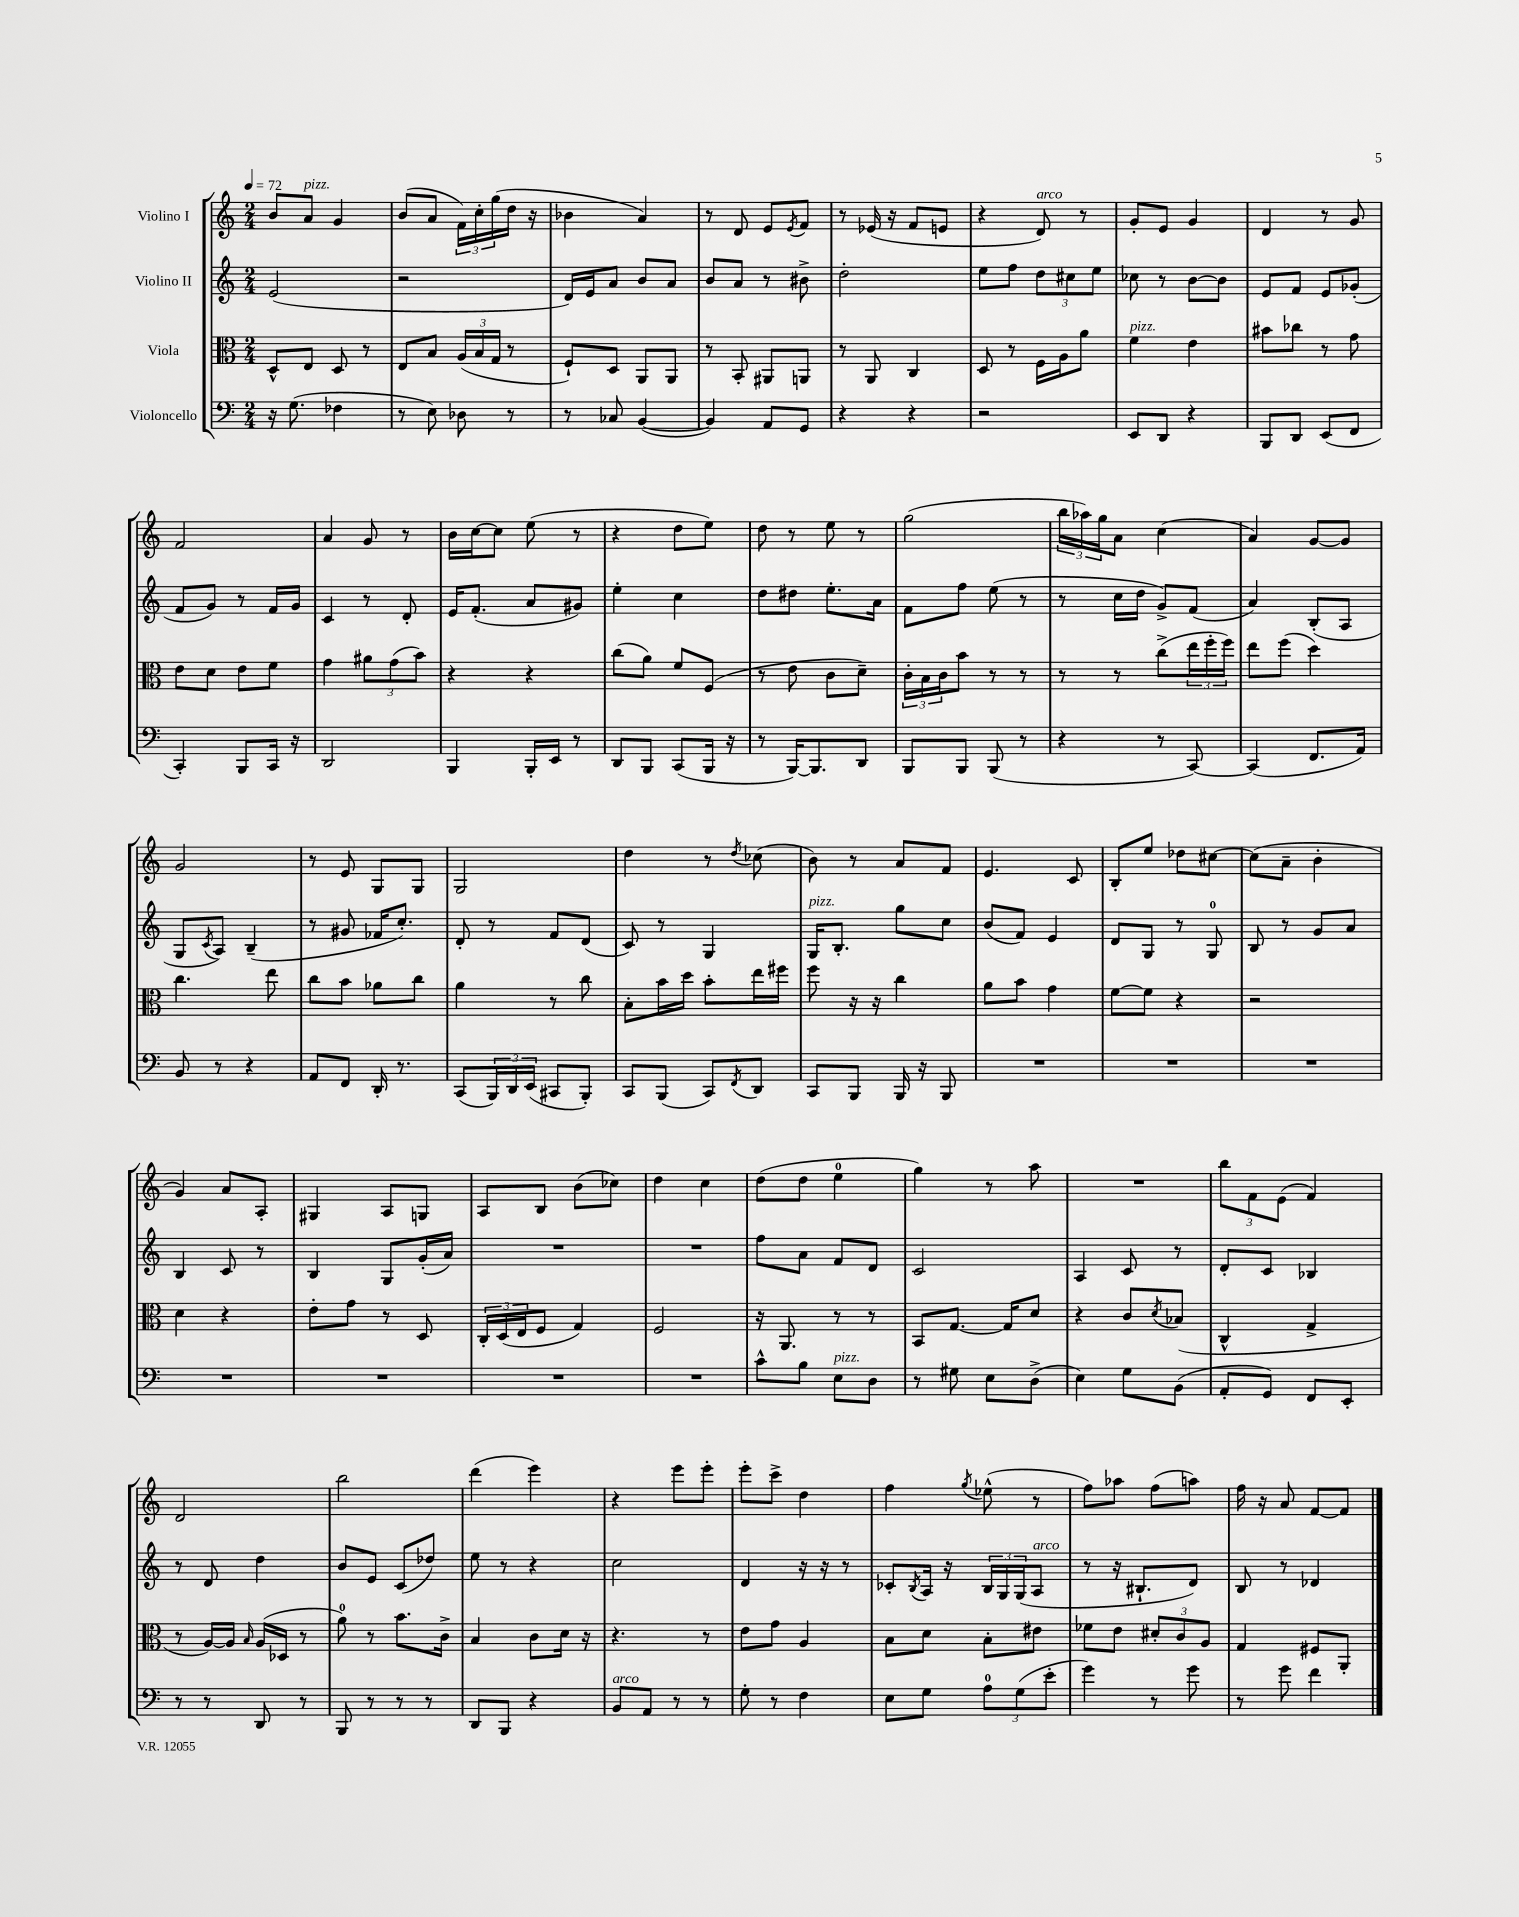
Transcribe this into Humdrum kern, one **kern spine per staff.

**kern	**kern	**kern	**kern
*staff4	*staff3	*staff2	*staff1
*clefF4	*clefC3	*clefG2	*clefG2
*k[]	*k[]	*k[]	*k[]
*M2/4	*M2/4	*M2/4	*M2/4
*MM72	*MM72	*MM72	*MM72
16r	8D^^	(2e	8b
(8.G	.	.	.
.	8E	.	8a
4F-	8D	.	4g
.	8r	.	.
=	=	=	=
8r	8E	2r	(8b
8E)	8B	.	8a
8D-	(24A	.	24f)
.	24B	.	24cc'
.	24G	.	(24gg
8r	8r	.	16dd
.	.	.	16r
=	=	=	=
8r	8F`)	16d)	4b-
.	.	16e	.
8C-	8D	8a	.
([4BB	8AA	8b	4a)
.	8AA	8a	.
=	=	=	=
4BB])	8r	8b	8r
.	8BB'	8a	8d
8AA	8AA#	8r	8e
.	.	.	8qe
8GG	8AA	8b#^	8f
=	=	=	=
4r	8r	2dd'	8r
.	8AA	.	(16e-
.	.	.	16r
4r	4C	.	8f
.	.	.	8e
=	=	=	=
2r	8D	8ee	4r
.	8r	8ff	.
.	16F	12dd	8d)
.	16A	.	.
.	.	12cc#	.
.	8a	.	8r
.	.	12ee	.
=	=	=	=
8EE	4f	8cc-	8g'
8DD	.	8r	8e
4r	4e	[8b	4g
.	.	8b]	.
=	=	=	=
8BBB	8b#	8e	4d
8DD	8cc-	8f	.
(8EE	8r	8e	8r
8FF	8g	(8g-'	8g
=	=	=	=
4CC')	8e	8f	2f
.	8d	8g)	.
8BBB	8e	8r	.
16CC	8f	16f	.
16r	.	16g	.
=	=	=	=
2DD	4g	4c	4a
.	12a#	8r	8g
.	(12g	.	.
.	.	8d'	8r
.	12b)	.	.
=	=	=	=
4BBB	4r	16e	16b
.	.	(8.f'	[16cc
.	.	.	8cc]
16BBB'	4r	8a	(8ee
16EE	.	.	.
8r	.	8g#)	8r
=	=	=	=
8DD	(8cc	4ee'	4r
8BBB	8a)	.	.
(8CC	8f	4cc	8dd
16BBB	(8F	.	8ee)
16r	.	.	.
=	=	=	=
8r	8r	8dd	8dd
[16BBB)	8e	8dd#	8r
8.BBB]	.	.	.
.	8c	8.ee'	8ee
8DD	8d~)	.	8r
.	.	16a	.
=	=	=	=
8BBB	24c'	8f	(2gg
.	24B	.	.
.	24c	.	.
8BBB	8b	8ff	.
(8BBB	8r	(8ee	.
8r	8r	8r	.
=	=	=	=
4r	8r	8r	24bb
.	.	.	24aa-)
.	.	.	24gg
.	8r	16cc	8a
.	.	16dd	.
8r	(8cc^	8g^)	(4cc
[8CC)	24ee	(8f	.
.	24ff'	.	.
.	24ff)	.	.
=	=	=	=
(4CC]	8ee	4a)	4a)
.	(8ff	.	.
8.FF	4dd)	(8B'	[8g
.	.	8A	8g]
16AA)	.	.	.
=	=	=	=
8BB	4.cc	8G	2g
.	.	8qc	.
8r	.	8A)	.
4r	.	(4B~	.
.	8ee	.	.
=	=	=	=
8AA	8cc	8r	8r
8FF	8b	8g#	8e
16DD'	8a-	16f-	8G
8.r	.	8.cc')	.
.	8cc	.	8G
=	=	=	=
(8CC	4a	8d'	2G
24BBB)	.	8r	.
24DD	.	.	.
(24EE	.	.	.
8CC#	8r	8f	.
8BBB')	8cc	(8d	.
=	=	=	=
8CC	8B'	8c)	4dd
(8BBB	16b	8r	.
.	16dd	.	.
8CC)	8b'	4G	8r
8qFF	.	.	8qdd
8DD	16ee	.	(8cc-
.	16ff#	.	.
=	=	=	=
8CC	8ff	16G	8b)
.	.	8.B'	.
8BBB	16r	.	8r
.	16r	.	.
16BBB	4cc	8gg	8a
16r	.	.	.
8BBB	.	8cc	8f
=	=	=	=
2r	8a	(8b	4.e
.	8b	8f)	.
.	4g	4e	.
.	.	.	8c
=	=	=	=
2r	[8f	8d	8B'
.	8f]	8G	8ee
.	4r	8r	8dd-
.	.	8G	[8cc#
=	=	=	=
2r	2r	8B	(8cc#]
.	.	8r	8a~
.	.	8g	4b'
.	.	8a	.
=	=	=	=
2r	4d	4B	4g)
.	4r	8c	8a
.	.	8r	8A'
=	=	=	=
2r	8e'	4B	4G#
.	8g	.	.
.	8r	8G	8A
.	8D	(16g'	8G
.	.	16a)	.
=	=	=	=
2r	24C'	2r	8A
.	(24D	.	.
.	24E	.	.
.	8F	.	8B
.	4G)	.	(8b
.	.	.	8cc-)
=	=	=	=
2r	2F	2r	4dd
.	.	.	4cc
=	=	=	=
8c^^	16r	8ff	(8dd
.	8.AA	.	.
8B	.	8a	8dd
8E	8r	8f	4ee
8D	8r	8d	.
=	=	=	=
8r	8BB	2c	4gg)
8G#	[8.G	.	.
8E	.	.	8r
.	16G]	.	.
(8D^	8d	.	8aa
=	=	=	=
4E)	4r	4A	2r
8G	8c	8c	.
.	8qd	.	.
(8BB	(8B-	8r	.
=	=	=	=
8AA'	4C^^	8d'	12bb
.	.	.	12f
8GG)	.	8c	.
.	.	.	(12e
8FF	4G^	4B-	4f)
8EE'	.	.	.
=	=	=	=
8r	8r	8r	2d
8r	[16A)	8d	.
.	16A]	.	.
.	16qqB	.	.
8DD	(16A	4dd	.
.	16D-	.	.
8r	8r	.	.
=	=	=	=
8BBB	8a)	8b	2bb
8r	8r	8e	.
8r	8.b	(8c	.
8r	.	8dd-)	.
.	16c^	.	.
=	=	=	=
8DD	4B	8ee	(4ddd
8BBB	.	8r	.
4r	8c	4r	4eee)
.	16d	.	.
.	16r	.	.
=	=	=	=
8BB	4.r	2cc	4r
8AA	.	.	.
8r	.	.	8eee
8r	8r	.	8eee'
=	=	=	=
8G'	8e	4d	8eee'
8r	8g	.	8ccc^
4F	4A	16r	4dd
.	.	16r	.
.	.	8r	.
=	=	=	=
8E	8B	8c-'	4ff
.	.	8qB	.
8G	8d	16A	.
.	.	16r	.
.	.	.	8qgg
12A	8B'	24B	(8ee-^^
.	.	24G	.
(12G	.	(24G	.
.	8e#	8A	8r
12e'	.	.	.
=	=	=	=
4g)	8f-	8r	8ff)
.	8e	16r	8aa-
.	.	8.B#`	.
8r	12d#'	.	(8ff
.	12c	.	.
8g	.	8d)	8aa)
.	12A	.	.
=	=	=	=
8r	4G	8B	16ff
.	.	.	16r
8g	.	8r	8a
4f	8F#	4d-	[8f
.	8AA'	.	8f]
==	==	==	==
*-	*-	*-	*-
